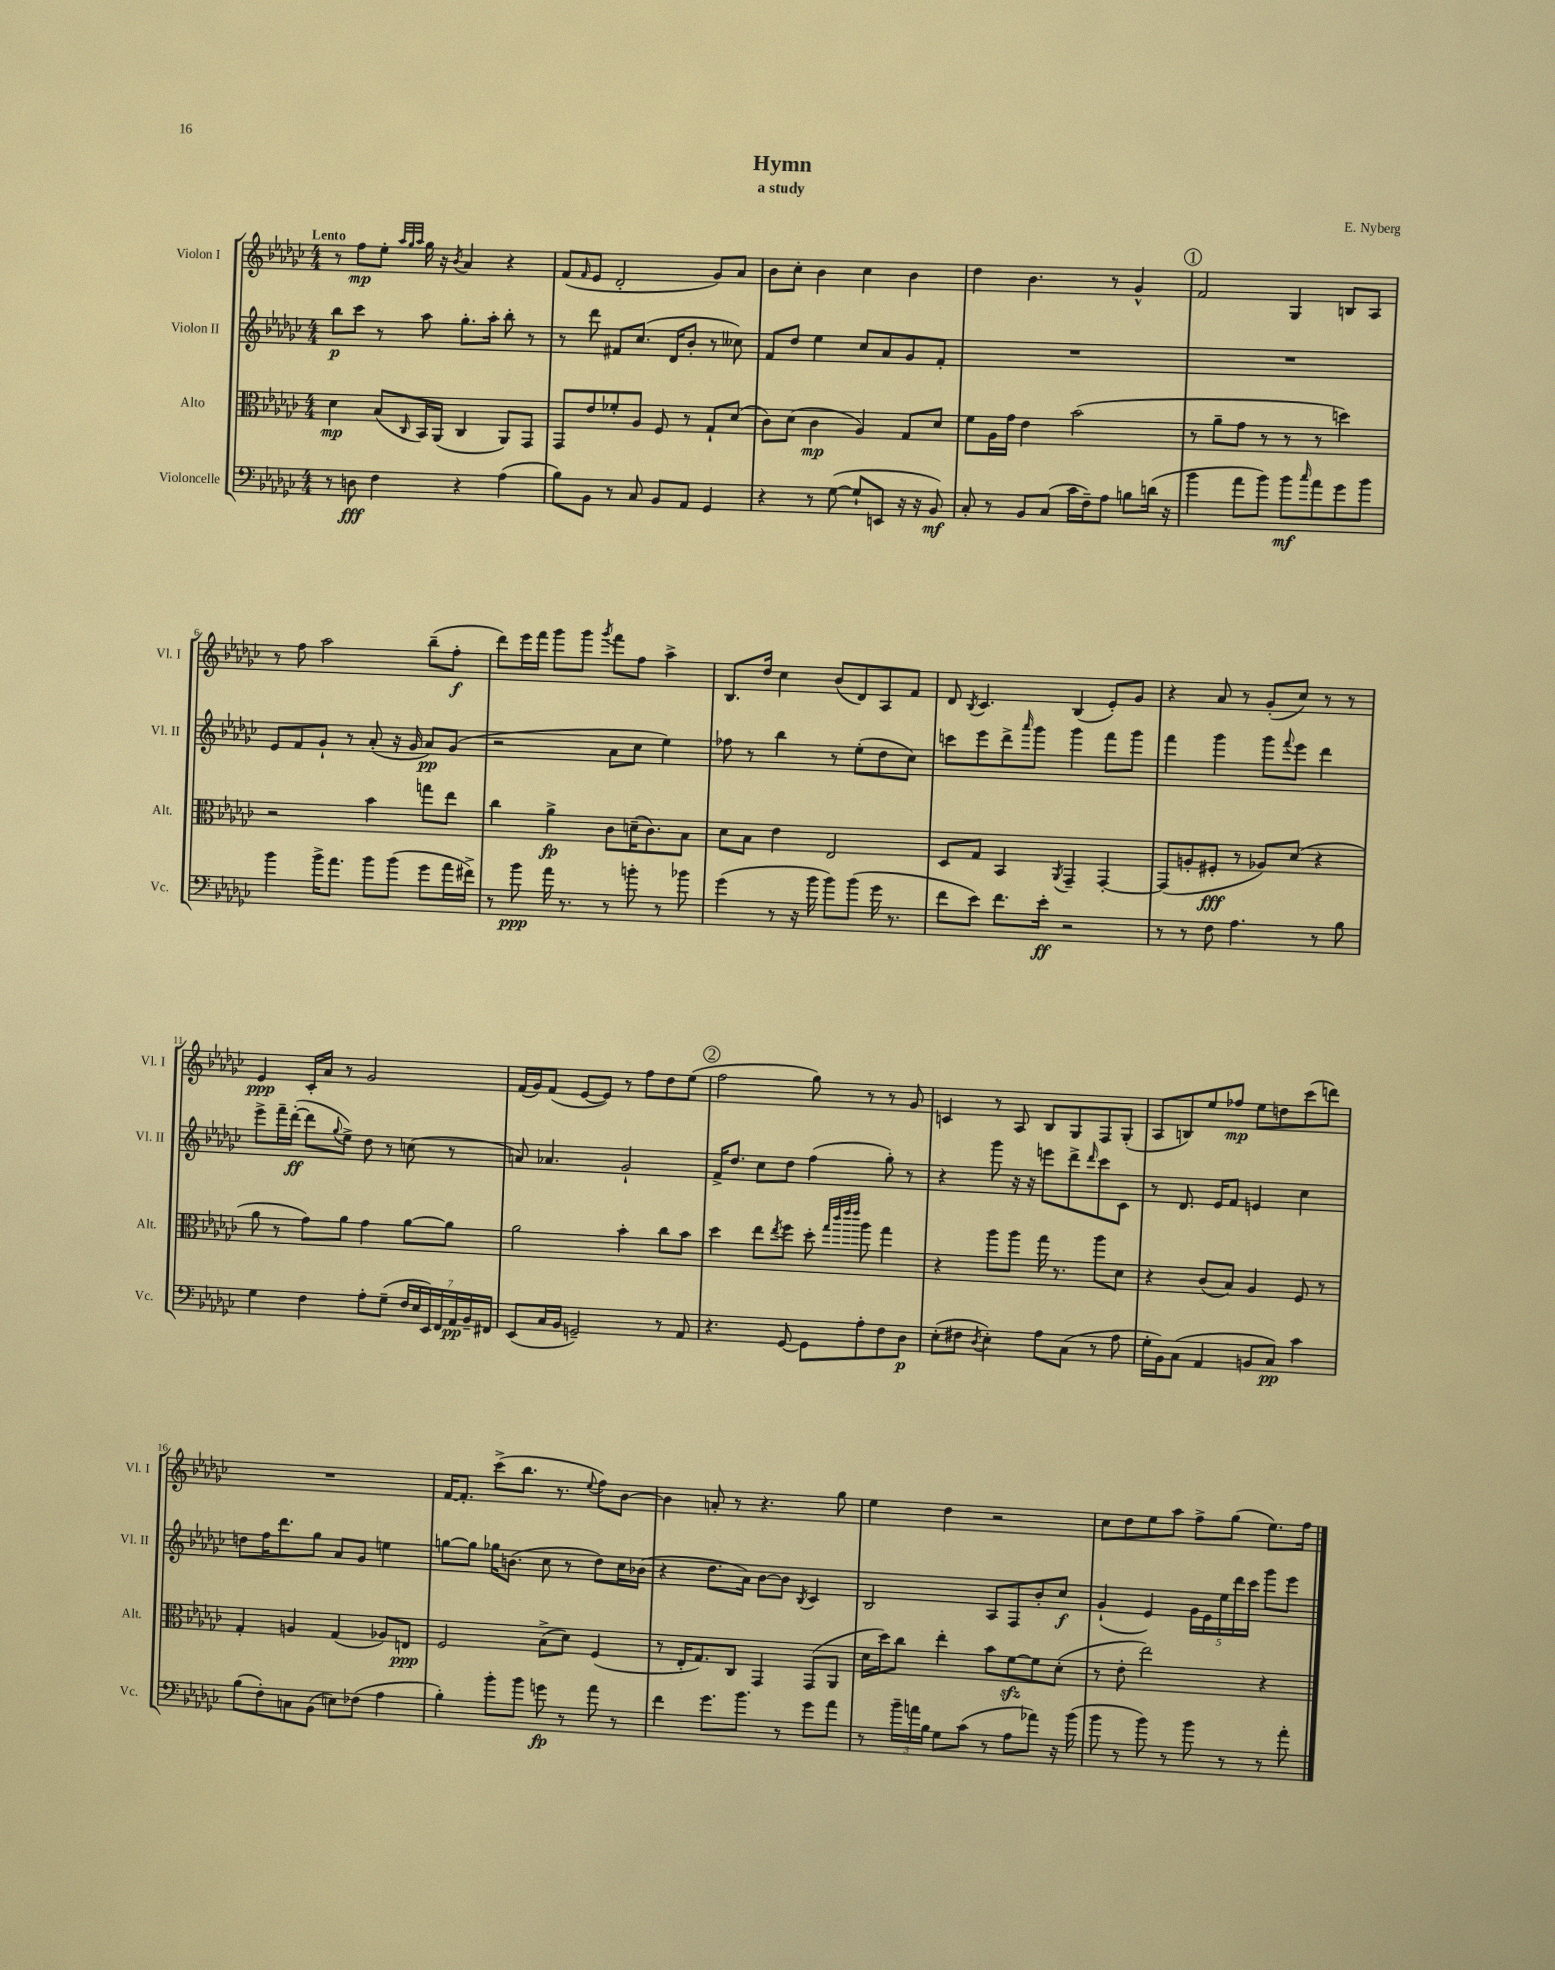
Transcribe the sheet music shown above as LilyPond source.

\header { title = "Hymn" composer = "E. Nyberg" subtitle = "a study" }
<<
\new StaffGroup <<
\new Staff = "s0" \with { instrumentName = "Violon I" shortInstrumentName = "Vl. I" } {
    \clef treble \key ges \major \numericTimeSignature \time 4/4 \tempo "Lento"
    r8 f''8\mp ees''8-. \grace { aes''32 ges''32 aes''32 } ges''16 r16 \acciaccatura { bes'8 } aes'4 r4 |
    f'8( \grace { f'16 } ees'8 des'2-. ges'8) aes'8 |
    bes'8 ces''8-. bes'4 ces''4 bes'4 |
    des''4 bes'4. r8 ges'4-^ |
    \mark \markup { \circle "1" } f'2 ges4 b8 aes8 |
    r8 f''8 aes''2 bes''8--( f''8-.\f |
    des'''8) ees'''16 f'''16 ges'''8 ges'''8 \acciaccatura { ges'''8 } f'''8 f''8 aes''4-> |
    bes8. des''16 ces''4 bes'8( des'8) aes8 f'8 |
    des'8 \acciaccatura { bes8 } ces'4. bes4( ees'8-.) ges'8 |
    r4 aes'8 r8 ges'8-.( ces''8) r8 r8 |
    ees'4\ppp ces'16-. aes'16 r8 ges'2 |
    f'16( ges'16) f'8( ees'8~ ees'8) r8 f''8 des''8 ees''8( |
    \mark \markup { \circle "2" } f''2 ges''8) r8 r8 ges'8 |
    c'4 r8 aes8 bes8 ges8 f8 ges8-.( |
    aes8 b8) ees''8 fes''8\mp ees''8 d''8 ces'''8( d'''8) |
    R1 |
    f'16~ f'8.-. ces'''8->( bes''8. r8. \appoggiatura { ees''8 } f''8) bes'8~ |
    bes'4 a'8-. r8 r4. ges''8 |
    ees''4 des''4 r2 |
    ces''8 des''8 ees''8 aes''8 f''8-> ges''8( ees''8.) f''16 \bar "|." |
}
\new Staff = "s1" \with { instrumentName = "Violon II" shortInstrumentName = "Vl. II" } {
    \clef treble \key ges \major \numericTimeSignature \time 4/4
    bes''8\p ces'''8 r8 aes''8 ges''8.-. aes''16-. bes''8-. r8 |
    r8 des'''8 fis'8 ces''8.( des'16 bes'8-. r8 ceses''8) |
    f'8 des''8 ees''4 ces''8 aes'8 ges'8 f'8-. |
    R1 |
    \mark \markup { \circle "1" } R1 |
    ees'8 f'8 ges'8-! r8 aes'8-.( r16 ges'16 aes'8\pp) ges'8( |
    r2 aes'8 ces''8 ees''4) |
    fes''8 r8 bes''4 r8 ees''8-.( des''8 ces''8) |
    c'''8 ees'''8 des'''8-> \grace { aes'''16 } ges'''8 ges'''4 f'''8 ges'''8 |
    f'''4 ges'''4 ges'''8 \appoggiatura { f'''8 } ees'''8 des'''4 |
    ees'''8-> f'''16-- des'''16~-.\ff( des'''8 \appoggiatura { ges''8 } ees''8->) des''8 r8 c''8( r8 |
    a'8) aes'4. ges'2-! |
    \mark \markup { \circle "2" } f'16-> des''8. ces''8 des''8 f''4( ges''8-.) r8 |
    r4 ges'''8 r16 r16 e'''8 des'''8-> \grace { des'''16 } ces'''8 ces'8 |
    r8 des'8. ees'16 f'8 e'4 ces''4 |
    d''8 f''16 des'''8. ges''8 aes'8 ges'8 e''4 |
    g''8~ g''8 ges''16 b'8.( ces''8 r8 des''8) ces''16 bes'16( |
    r4 des''8. aes'16) bes'8~ bes'8 \acciaccatura { bes8 } ces'4 |
    bes2 aes8 f8 bes'8-. ces''8\f |
    ges'4-!( ees'4) \tuplet 5/4 { ges'16 ees'16 ees''16 des'''16 ces'''16 } ges'''8 ees'''8 \bar "|." |
}
\new Staff = "s2" \with { instrumentName = "Alto" shortInstrumentName = "Alt." } {
    \clef alto \key ges \major \numericTimeSignature \time 4/4
    des'4\mp bes8( \grace { ces16 } bes,16) aes,16( ces4 aes,8) ges,8 |
    ges,8 ees'8 fes'8-. aes8 f8 r8 ges8-! des'8( |
    ces'8) des'8( ces'4\mp aes4) ges8 des'8 |
    f'8 aes16 ges'16 ees'4 bes'2( |
    \mark \markup { \circle "1" } r8 aes'8-- ges'8 r8 r8 r8 d''4) |
    r2 bes'4 g''8 ees''8 |
    ces''4 aes'4->\fp ces'8 d'16--( ces'8.) bes8 |
    des'8 bes8 ees'4 ees2 |
    des8 ges8 bes,4 \acciaccatura { aes,8 } ges,4-- ges,4~-. |
    ges,8( a8-. fis8-.\fff r8 aes8) des'8( r4 |
    aes'8 r8 ges'8) aes'8 ges'4 aes'8~ aes'8 |
    aes'2 bes'4-. ces''8 bes'8 |
    \mark \markup { \circle "2" } des''4 ees''8 \acciaccatura { ees''8 } f''8 des''8-. \grace { ges''32 ces'''32 ees'''32 ees'''32 } aes''8 ges''4 |
    r4 aes''8 aes''8 ges''16 r8. aes''8 des'8 |
    r4 ces'8( bes8) aes4 f8 r8 |
    ges4-. a4 ges4( aes8) e8\ppp |
    f2 bes8->( des'8) f4( |
    r8 ees16-. ges8.) ces8 ges,4 ges,8( aes,8 |
    des'16 des''16) ces''8 ees''4-. bes'8 f'8~\sfz f'8 des'8-.( |
    r8 ees'8-. ees''2) r4 \bar "|." |
}
\new Staff = "s3" \with { instrumentName = "Violoncelle" shortInstrumentName = "Vc." } {
    \clef bass \key ges \major \numericTimeSignature \time 4/4
    r8 d8\fff f4 r4 aes4( |
    bes8) bes,8 r8 ces8 bes,8 aes,8 ges,4 |
    r4 r8 ges8~( ges8-! e,8 r16 r16 bes,8\mf) |
    ces8-. r8 bes,8 ces8( ces'16 f16--) aes8 b8 d'16( r16 |
    \mark \markup { \circle "1" } bes'4 aes'8 bes'8) bes'8\mf \grace { ces''16 } aes'8 ges'8 bes'8 |
    bes'4 bes'16-> aes'8. bes'8 bes'8( ges'8 aes'16 fis'16->) |
    r8 bes'8\ppp aes'16 r8. r8 b'8-. r8 bes'8 |
    ges'4( r8 r16 bes'16 bes'8) bes'8( ges'16 r8. |
    f'8 ees'8) f'8. ees'16-.\ff r2 |
    r8 r8 f8 aes4. r8 bes8 |
    ges4 f4 aes8-. ges8--( \tuplet 7/4 { f16 ees16 ees,16) f,16 aes,16\pp bes,16-- fis,16 } |
    ees,8( ces16 bes,16 g,2--) r8 aes,8 |
    \mark \markup { \circle "2" } r4. ges,8~ ges,8 aes8-. f8 des8\p |
    ees8-.( fis8 \acciaccatura { des8 } ees4-.) aes8 ces8( r8 aes8 |
    ges16-. bes,16) ces8( aes,4 b,8 ces8\pp) ces'4 |
    bes8( f8-.) c8 bes,8( e8) fes8( aes4 |
    bes4-.) bes'8-. bes'8 g'8\fp r8 aes'8 r8 |
    f'4 ges'8. bes'8. r8 ges'8 aes'8 |
    r8 \tuplet 3/2 { bes'16-- a'16 bes16 } ges8 ces'8( r8 aes8 aes'8) r16 bes'16( |
    bes'8 r8 bes'8) r8 bes'8 r8 r8 aes'8-. \bar "|." |
}
>>
>>
